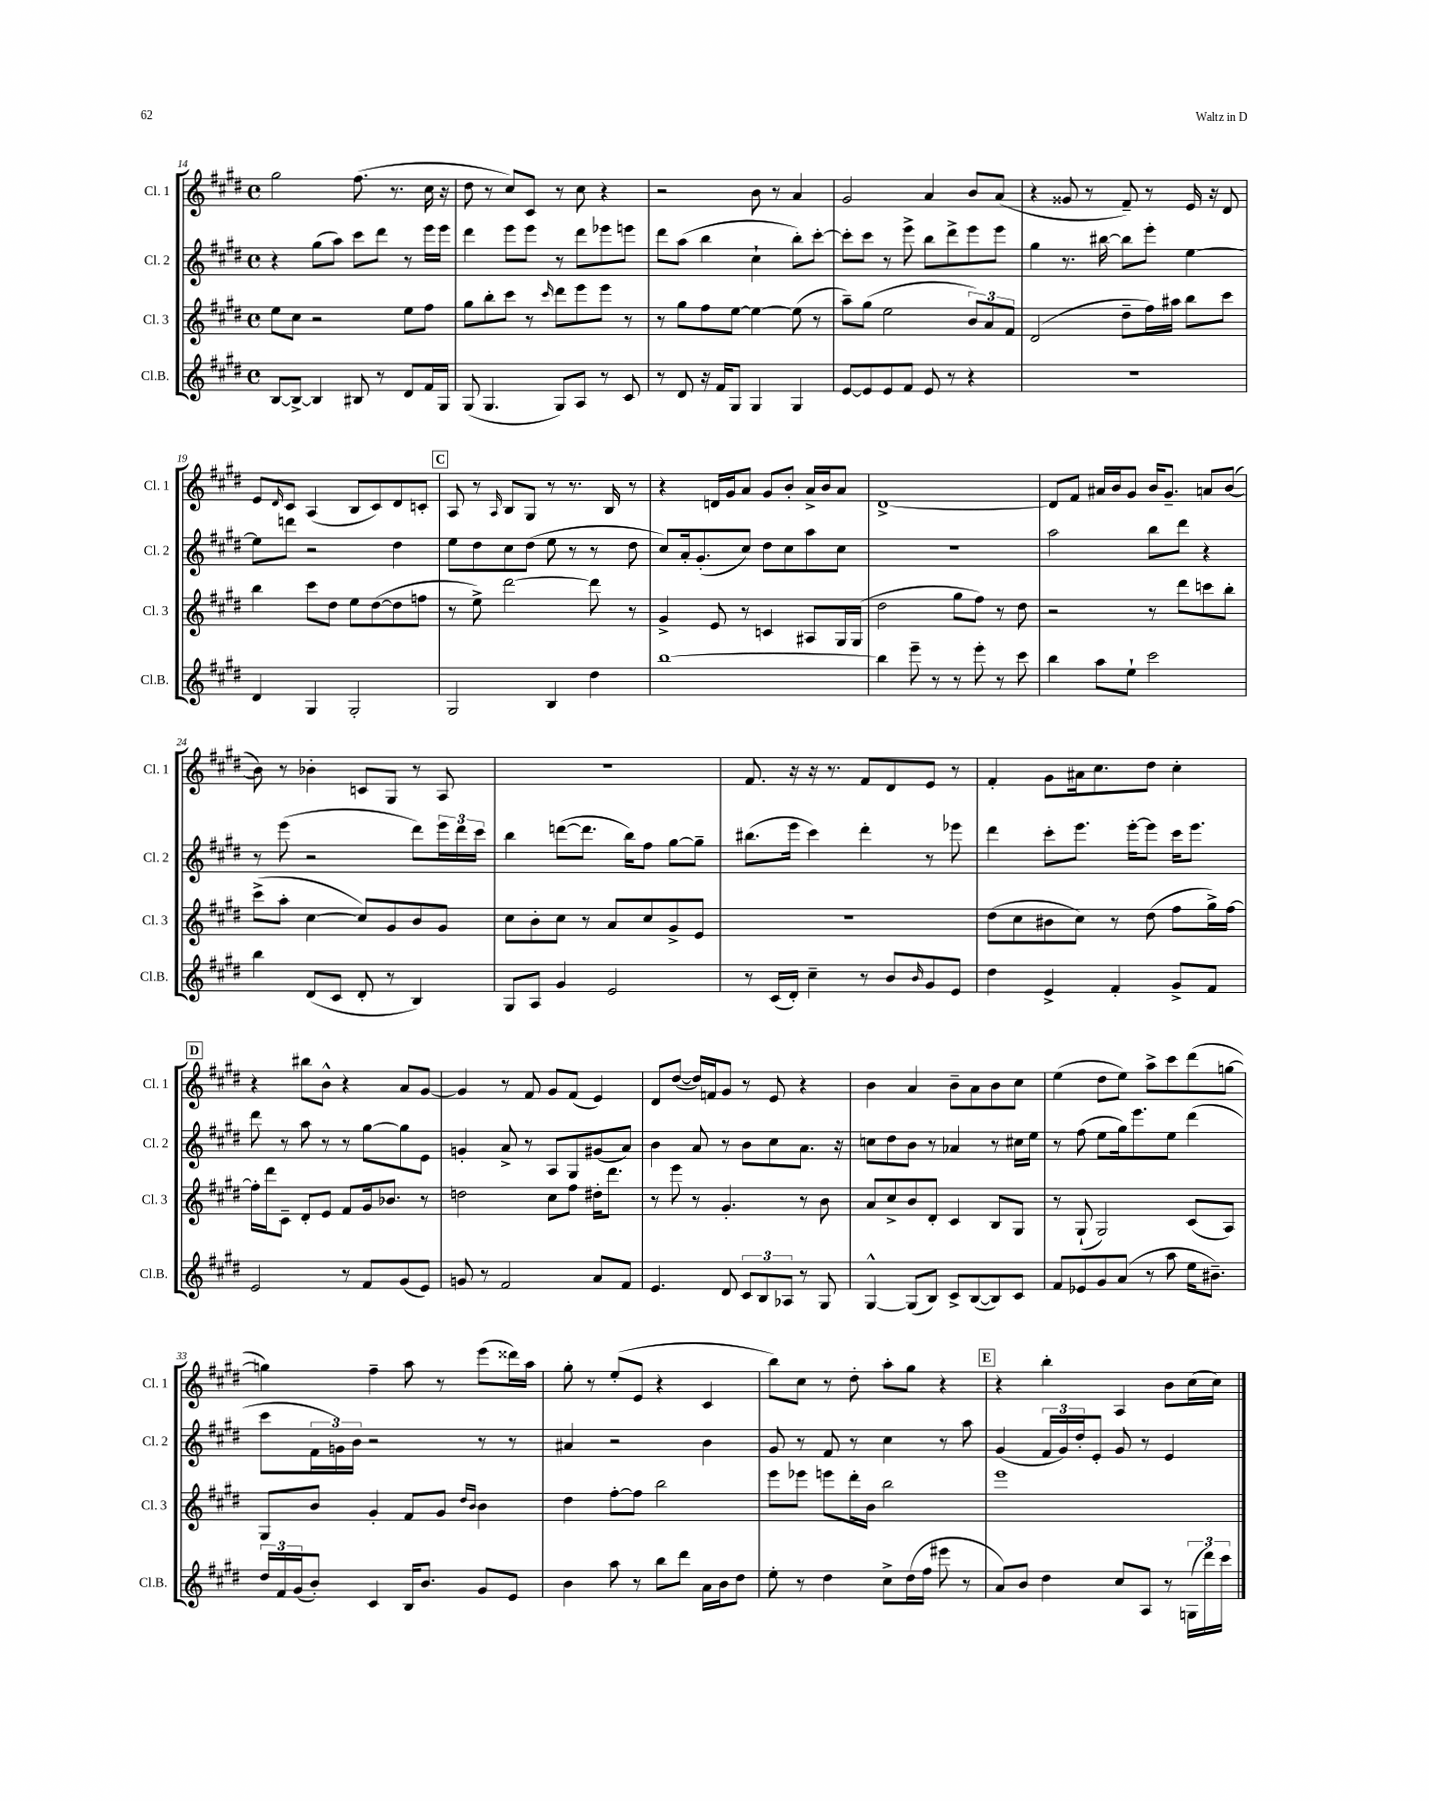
<<
\new StaffGroup <<
\new Staff = "s0" \with { instrumentName = "Cl. 1" shortInstrumentName = "Cl. 1" } {
    \clef treble \key e \major \defaultTimeSignature \time 4/4
    gis''2 fis''8.( r8. cis''16 r16 |
    dis''8 r8 cis''8) cis'8 r8 cis''8 r4 |
    r2 b'8 r8 a'4 |
    gis'2 a'4 b'8 a'8( |
    r4 gisis'8 r8 fis'8--) r8 e'16 r16 dis'8 |
    e'8 \grace { dis'16 } cis'8 a4( b8 cis'8) dis'8 c'8-. |
    \mark \markup { \box "C" } a8 r8 \grace { a16 } b8 gis8 r8 r8. b16 r8 |
    r4 d'16 gis'16 a'8 gis'8 b'8-. a'16-> b'16 a'8 |
    dis'1~-> |
    dis'8 fis'8 ais'16 b'16 gis'8 b'16 gis'8.-- a'8 b'8~( |
    b'8) r8 bes'4-. c'8 gis8 r8 a8 |
    R1 |
    fis'8. r16 r16 r8. fis'8 dis'8 e'8 r8 |
    fis'4-. gis'8 ais'16 cis''8. dis''8 cis''4-. |
    \mark \markup { \box "D" } r4 bis''8 b'8-^ r4 a'8 gis'8~ |
    gis'4 r8 fis'8 gis'8 fis'8( e'4) |
    dis'8 dis''8~( dis''16) f'16 gis'8 r8 e'8 r4 |
    b'4 a'4 b'8-- a'8 b'8 cis''8 |
    e''4( dis''8 e''8) a''8-> cis'''8 dis'''8( g''8~ |
    g''4) fis''4-- a''8 r8 e'''8( disis'''16) a''16 |
    gis''8-. r8 e''8-.( e'8 r4 cis'4 |
    b''8) cis''8 r8 dis''8-. a''8-. gis''8 r4 |
    \mark \markup { \box "E" } r4 b''4-. a4 b'8 cis''16( cis''16) \bar "|." |
}
\new Staff = "s1" \with { instrumentName = "Cl. 2" shortInstrumentName = "Cl. 2" } {
    \clef treble \key e \major \defaultTimeSignature \time 4/4
    r4 gis''8( a''8) cis'''8 dis'''8 r8 e'''16 e'''16 |
    dis'''4 e'''8 e'''8 r8 dis'''8 ees'''8 e'''8 |
    dis'''8 a''8( b''4 cis''4-! b''8-.) cis'''8~-. |
    cis'''8-. cis'''8 r8 e'''8-> b''8 dis'''8-> e'''8 e'''8 |
    gis''4 r8. bis''16~ bis''8 e'''8-. e''4~ |
    e''8 d'''8 r2 dis''4 |
    \mark \markup { \box "C" } e''8 dis''8 cis''8 dis''8( e''8 r8 r8 dis''8 |
    cis''8) a'16-. gis'8.-.( cis''8) dis''8 cis''8 a''8 cis''8 |
    r1 |
    a''2 b''8 dis'''8 r4 |
    r8 e'''8( r2 dis'''8) \tuplet 3/2 { e'''16 dis'''16 cis'''16 } |
    b''4 d'''8~( d'''8. b''16) fis''8 gis''8~ gis''8-- |
    bis''8.( e'''16 cis'''4) dis'''4-. r8 ees'''8 |
    dis'''4 cis'''8-. e'''8. e'''16~-. e'''8 cis'''16 e'''8. |
    \mark \markup { \box "D" } dis'''8 r8 a''8 r8 r8 gis''8~ gis''8 e'8 |
    g'4-. a'8-> r8 a8 gis8 gis'8( a'8) |
    b'4 a'8 r8 b'8 cis''8 a'8. r16 |
    c''8 dis''8 b'8 r8 aes'4 r8 cis''16 e''16 |
    r8 fis''8( e''8 gis''16) e'''8. e''8 dis'''4( |
    cis'''8 \tuplet 3/2 { fis'16 g'16) b'16 } r2 r8 r8 |
    ais'4 r2 b'4 |
    gis'8 r8 fis'8 r8 cis''4 r8 a''8 |
    \mark \markup { \box "E" } gis'4( \tuplet 3/2 { fis'16 gis'16) dis''16-. } e'8-. gis'8 r8 e'4 \bar "|." |
}
\new Staff = "s2" \with { instrumentName = "Cl. 3" shortInstrumentName = "Cl. 3" } {
    \clef treble \key e \major \defaultTimeSignature \time 4/4
    e''8 cis''8 r2 e''8 fis''8 |
    gis''8 b''8-. cis'''8 r8 \grace { cis'''16 } dis'''8 e'''8 e'''8 r8 |
    r8 gis''8 fis''8 e''8~ e''4~ e''8( r8 |
    a''8--) gis''8( e''2 \tuplet 3/2 { b'8) a'8 fis'8 } |
    dis'2( dis''8-- fis''16) ais''16 b''8 cis'''8 |
    b''4 cis'''8 dis''8 e''8 dis''8~( dis''8 f''8 |
    \mark \markup { \box "C" } r8 e''8->) dis'''2~ dis'''8 r8 |
    gis'4-> e'8 r8 c'4 ais8 gis16 gis16( |
    dis''2 gis''8 fis''8) r8 dis''8 |
    r2 r8 dis'''8 c'''8 b''8-. |
    cis'''8->( a''8-. cis''4~ cis''8) gis'8 b'8 gis'8 |
    cis''8 b'8-. cis''8 r8 a'8 cis''8 gis'8-> e'8 |
    R1 |
    dis''8( cis''8 bis'8 cis''8) r8 dis''8( fis''8 gis''16->) fis''16~ |
    \mark \markup { \box "D" } fis''16-. dis'''16 cis'8-- dis'8-. e'8 fis'8 gis'16 bes'8. r8 |
    d''2 cis''8 fis''8 dis''16-. dis'''8. |
    r8 e'''8 r8 gis'4.-. r8 b'8 |
    a'8 cis''8-> b'8 dis'8-. cis'4 b8 gis8 |
    r8 gis8-!( gis2) cis'8( a8) |
    gis8 b'8 gis'4-. fis'8 gis'8 \grace { dis''16 b'16 } b'4 |
    dis''4 fis''8~-. fis''8 b''2 |
    e'''8 ees'''8 e'''8 dis'''16-. b'16 b''2 |
    \mark \markup { \box "E" } e'''1 \bar "|." |
}
\new Staff = "s3" \with { instrumentName = "Cl.B." shortInstrumentName = "Cl.B." } {
    \clef treble \key e \major \defaultTimeSignature \time 4/4
    b8~ b8~-> b4 bis8 r8 dis'8 fis'16 gis16 |
    gis8( gis4. gis8) a8 r8 cis'8 |
    r8 dis'8 r16 fis'16 gis8 gis4 gis4 |
    e'8~ e'8 e'8 fis'8 e'8 r8 r4 |
    R1 |
    dis'4 gis4 gis2-. |
    \mark \markup { \box "C" } gis2 b4 dis''4 |
    b''1~ |
    b''4 e'''8-- r8 r8 e'''8-. r8 cis'''8 |
    b''4 a''8 e''8-! cis'''2 |
    b''4 dis'8( cis'8 dis'8-. r8 b4) |
    gis8 a8 gis'4 e'2 |
    r8 cis'16( dis'16-.) cis''4-- r8 b'8 \grace { b'16 } gis'8 e'8 |
    dis''4 e'4-> fis'4-. gis'8-> fis'8 |
    \mark \markup { \box "D" } e'2 r8 fis'8 gis'8( e'8) |
    g'8 r8 fis'2 a'8 fis'8 |
    e'4. dis'8 \tuplet 3/2 { cis'8 b8 aes8 } r8 gis8 |
    gis4~-^ gis8( b8) cis'8-> b8~( b8) cis'8 |
    fis'8 ees'8 gis'8 a'8( r8 a''8 e''16 bis'8.--) |
    \tuplet 3/2 { dis''16 fis'16 gis'16( } b'8-.) cis'4 b16 b'8. gis'8 e'8 |
    b'4 a''8 r8 b''8 dis'''8 a'16 b'16 dis''8 |
    e''8-. r8 dis''4 cis''8-> dis''16( fis''16 eis'''8 r8 |
    \mark \markup { \box "E" } a'8) b'8 dis''4 cis''8 a8 r8 \tuplet 3/2 { g16( dis'''16) cis'''16 } \bar "|." |
}
>>
>>
\layout { \context { \Score currentBarNumber = #14 } }
